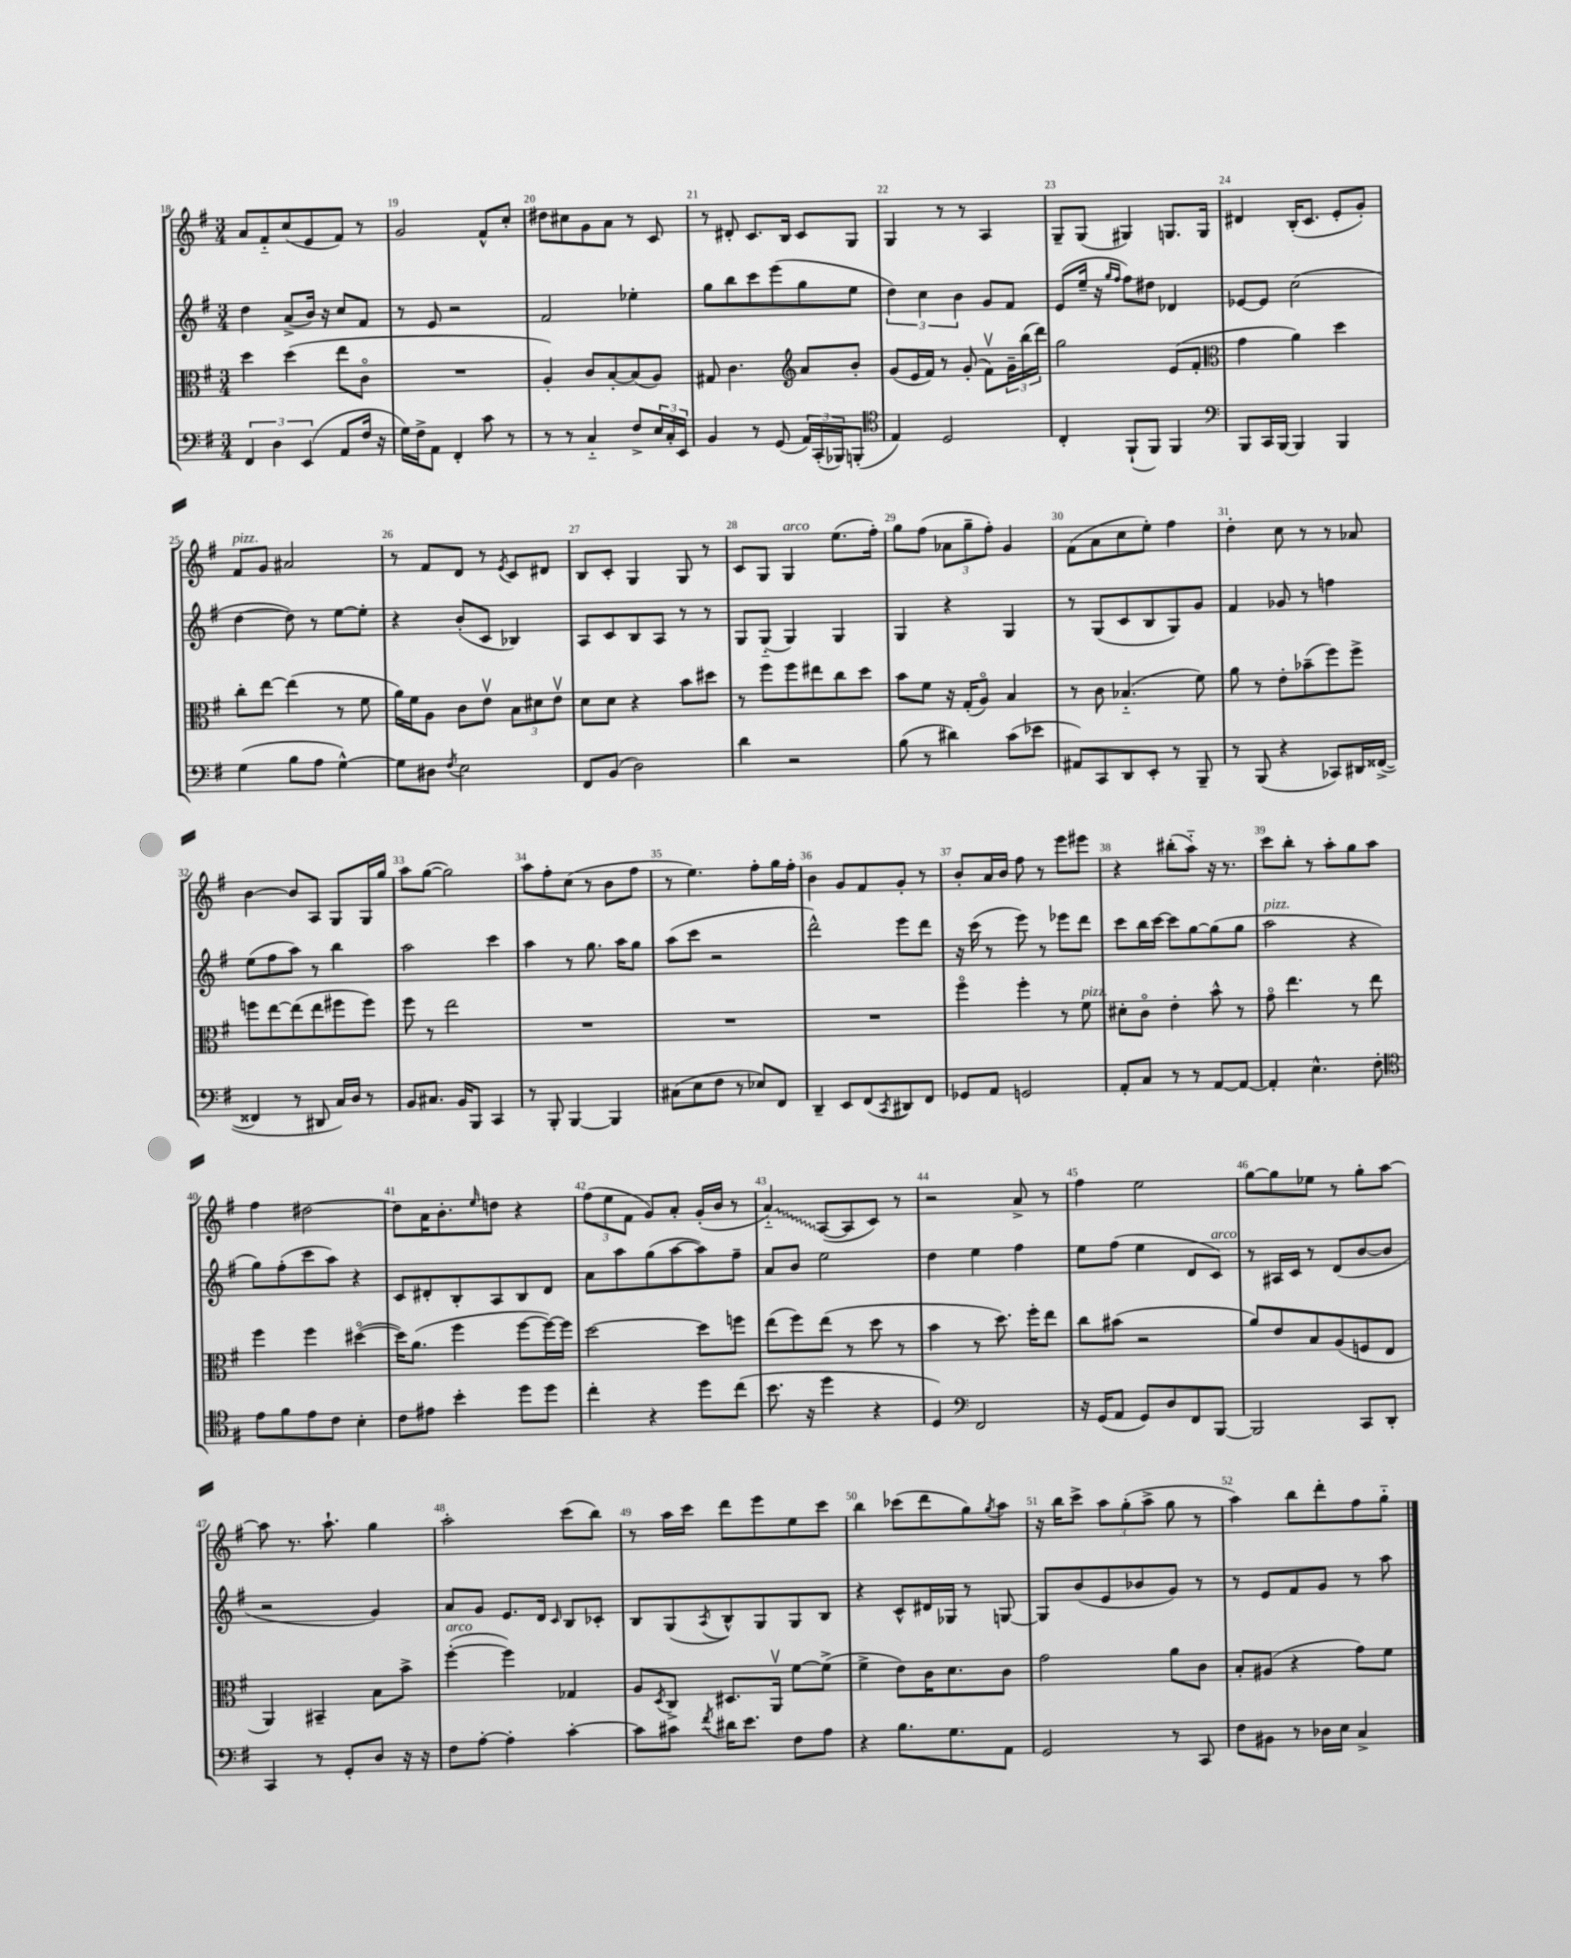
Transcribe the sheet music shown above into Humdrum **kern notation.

**kern	**kern	**kern	**kern
*staff4	*staff3	*staff2	*staff1
*clefF4	*clefC3	*clefG2	*clefG2
*k[f#]	*k[f#]	*k[f#]	*k[f#]
*M3/4	*M3/4	*M3/4	*M3/4
6FF#	4dd	4dd	8a
.	.	.	8f#'~
6D	.	.	.
.	(4dd	(8a^	(8cc
(6EE	.	.	.
.	.	16b)	8e
.	.	16r	.
8AA	8ee	8cc	8f#)
16F#	8co	8f#	8r
16r	.	.	.
=	=	=	=
16G)	2.r	8r	2g
16F#^	.	.	.
8AA	.	8e	.
4FF#'	.	2r	.
8c	.	.	8f#^^
8r	.	.	8cc'
=	=	=	=
8r	4A')	2f#	8dd#
8r	.	.	8cc#
4C'~	8c	.	8g
.	[8B'	.	8a
8F#^	(8B]	4ee-'	8r
24E	8A)	.	8c
24C'	.	.	.
24EE	.	.	.
=	=	=	=
4BB	8G#	8gg	8r
.	4.c	8bb	8d#'
8r	.	8ccc	8.c
(8GG	.	(8eee	.
.	.	.	16B
*	*clefG2	*	*
24AA)	8a	8gg	8c
(24CC'	.	.	.
24BBB-)	.	.	.
(8BBB'	8b'	8ee	8G
=	=	=	=
*clefC4	*	*	*
4E)	(8g	6dd)	4G
.	16e	.	.
.	.	6cc	.
.	16f#)	.	.
2D	8r	.	8r
.	.	6b	.
.	(8g'	.	8r
.	8f#v)	8g	4A
.	24g~	8f#	.
.	(24bb	.	.
.	24ddd)	.	.
=	=	=	=
4C'	2gg	(8e	8G~
.	.	16ee~	(8G
.	.	16r	.
.	.	16qqgg	.
.	.	16qqff#	.
(8FF#`	.	8ff#)	4G#)
8FF#)	.	8dd#	.
4FF#	(8e	4d-	8.G
.	8f#'	.	.
.	.	.	16G
=	=	=	=
*clefF4	*clefC3	*	*
8BBB	4g	[8e-	4d#
16CC	.	8e-]	.
[16BBB	.	.	.
4BBB]	4a)	(2cc	(16B'
.	.	.	8.c
4BBB	4dd	.	8e'
.	.	.	8g')
=	=	=	=
(4G	8cc'	[4dd	8f#
.	[8ee	.	8g
8B	(4ee]	8dd])	2a#
8A	.	8r	.
[4G^^)	8r	[8ee	.
.	8f#	8ee']	.
=	=	=	=
8G]	16a)	4r	8r
.	16f#	.	.
8D#	8A	.	8f#
8qF#	.	.	.
2E	8c	(8b'	8d
.	8ev	8c	8r
.	.	.	8qe
.	12B	4B-)	8c
.	12d#	.	.
.	.	.	8d#
.	12ev	.	.
=	=	=	=
8FF#	8d	8A	8B
(8BB	8d	8c	8c'
2D)	4r	8B	4G
.	.	8A	.
.	8b	8r	8G
.	8dd#	8r	8r
=	=	=	=
4d	8r	8G	8c
.	8ff#	(8G'~	8G
2r	8ff#	4G)	4G
.	8ee#	.	.
.	8cc	4G	(8.ee
.	8dd	.	.
.	.	.	16ff#')
=	=	=	=
(8B	8b	4G	8gg
8r	8f#	.	(8ff#
4d#)	16r	4r	12a-
.	(16G'	.	.
.	.	.	12gg~
.	8Ao)	.	.
.	.	.	12ff#')
(8c	4B	4G	4g
8e-	.	.	.
=	=	=	=
8AA#)	8r	8r	(8f#
8CC	8c	(8G	8a
8DD	(4.B-'~	8c	8cc
8EE'	.	8B	8ee')
8r	.	8G)	4ff#
8BBB~	8f#)	8g	.
=	=	=	=
8r	8a	4f#	4dd'
(8BBB	8r	.	.
4r	8e'	8g-	8cc
.	(8b-~	8r	8r
8CC-)	8ff#)	4ff	8r
16DD#	8ff#^	.	8a-
([16FF##^	.	.	.
=	=	=	=
4FF##]	8ff	(8ee	[4b
.	[8ee	8ff#	.
8r	(8ee]	8aa)	8b]
8DD#	8ee	8r	8A
16C)	8ff#	4bb	8G
16D	.	.	.
8r	8ff#)	.	16G
.	.	.	16gg
=	=	=	=
8BB	8ff#	2aa	8aa
8.C#	8r	.	([8gg
.	2ee	.	2gg])
16BB	.	.	.
8BBB	.	.	.
4CC	.	4ccc	.
=	=	=	=
8r	2.r	4aa	8aa
8BBB'	.	.	8ff#'
[4BBB	.	8r	(8cc
.	.	8.gg	8r
4BBB]	.	.	8b
.	.	16aa	.
.	.	8gg	8ff#
=	=	=	=
(8C#	2.r	(8aa	8r
8E	.	8ccc	4.ee)
8F#	.	2r	.
8r	.	.	.
8E-)	.	.	8ff#'
8FF#	.	.	16gg
.	.	.	16ff#'
=	=	=	=
4DD~	2.r	2ddd^^)	4b
8EE	.	.	8g
(8FF#	.	.	8f#
8qCC	.	.	.
8DD#)	.	8eee	8g'
8FF#	.	8ddd	8r
=	=	=	=
8GG-	4ff#o	16r	8b'
.	.	(16ccc	.
8AA	.	8r	16a
.	.	.	16b
2GG	4ff#'	8eee)	8ff#
.	.	8r	8r
.	8r	8eee-	8eee
.	8f#	8ddd	8eee#
=	=	=	=
8AA'	8d#'	8ccc	4r
8C	8co	16bb	.
.	.	[16ccc	.
8r	4e'	8ccc]	(8bb#'
8r	.	[8gg	8aa'~)
[8AA	8b^^	(8gg]	16r
.	.	.	8.r
8AA_	8r	8gg	.
=	=	=	=
4AA']	8go	2aa	8ccc
.	4.ee	.	8bb'
4.E^^	.	.	8r
.	.	.	8aa'
.	8r	4r	8gg
8F#'	8ee	.	8aa
=	=	=	=
*clefC4	*	*	*
8e	4ff#	8gg)	4ff#
8f#	.	(8ff#'	.
8e	4ff#	8ccc	[2dd#
8c	.	8aa)	.
4B'	([4dd#o	4r	.
=	=	=	=
8c	16dd#])	8c	8dd#]
.	(8.a	.	.
8e#	.	8d#'	16a
.	.	.	8.b'
4b'	4ff#	8B'	.
.	.	.	16qqee
.	.	8A	8dd
8dd	[8ff#	8B	4r
8dd	16ff#_)	8d#	.
.	16ff#]	.	.
=	=	=	=
4cc'	[2dd	8a	(12ff#
.	.	.	12ee
.	.	8aa	.
.	.	.	12f#
4r	.	(8gg	8g)
.	.	[8aa	8a'
8dd	8dd]	8aa])	(16g'
.	.	.	16b
(8cc	8ff	8ff#~	8r
=	=	=	=
8.b	(8ee	8a	4a'~)
.	8ff#)	8b	.
16r	.	.	.
4dd	(8ee	2ee	([8A
.	8r	.	8A]
4r	8dd	.	8c)
.	8r	.	8r
=	=	=	=
4D)	4b	4dd	2r
*clefF4	*	*	*
2FF#	8r	4ee	.
.	8.dd)	.	.
.	.	4ff#	8a^
.	16ff#'	.	.
.	8ee	.	8r
=	=	=	=
16r	8cc	8ee	4ff#
(16GG	.	.	.
8AA	(8b#	(8ff#	.
8GG)	2r	4ee	2ee
8D	.	.	.
8FF#	.	8d	.
[8BBB	.	8c)	.
=	=	=	=
2BBB]	8a)	8r	[8gg
.	8e	16A#	8gg]
.	.	16c	.
.	8B	8r	8ee-
.	(8A	(8d	8r
8CC	8F	[8b	8gg'
8DD'	8E	8b]	[8aa
=	=	=	=
4CC	4AA)	2r	8aa]
.	.	.	8.r
8r	4BB#~	.	.
.	.	.	8.aa`
8GG'	.	.	.
8D	8B	4g)	4gg
16r	8b^	.	.
16r	.	.	.
=	=	=	=
8F#	([4ff#'	8a	2aa'
[8A'	.	8g	.
4A']	4ff#])	8.e	.
.	.	16d	.
.	.	16qqc	.
[4c'	4G-	8B	(8ccc
.	.	8c-'	8bb)
=	=	=	=
8c]	8A	8B	8r
.	8qD	.	.
8c#	8C^	(8G	16aa
.	.	.	16ccc
8qf#	.	8qA	.
16d#	8.D#	8B^^)	8ddd
8.e	.	.	.
.	.	8G	8eee
.	16AAv	.	.
8F#	[8f#	8G	8ee
8A	(8f#^]	8B	8ccc
=	=	=	=
4r	4f#^	4r	4bb
8.B	8e)	8c^^	(8ccc-
.	16c	16d#	8ddd
8.G	8.d	16G-	.
.	.	8r	8gg)
.	.	.	8qgg
8AA	8c	[8G	8aa
=	=	=	=
2GG	2g	8G]	16r
.	.	.	16bb
.	.	(8b	8ccc^
.	.	8e	12aa
.	.	.	(12gg'
.	.	8b-	.
.	.	.	12aa^
8r	8a	8g)	8gg
8CC	8c	8r	8r
=	=	=	=
8F#	8B'	8r	4aa)
8BB#	(8A#	8e	.
8r	4r	8f#	8bb
16D-	.	8g	8ddd'
16E	.	.	.
4C^	8g)	8r	8ff#
.	8f#	8aa	8gg'~
==	==	==	==
*-	*-	*-	*-
